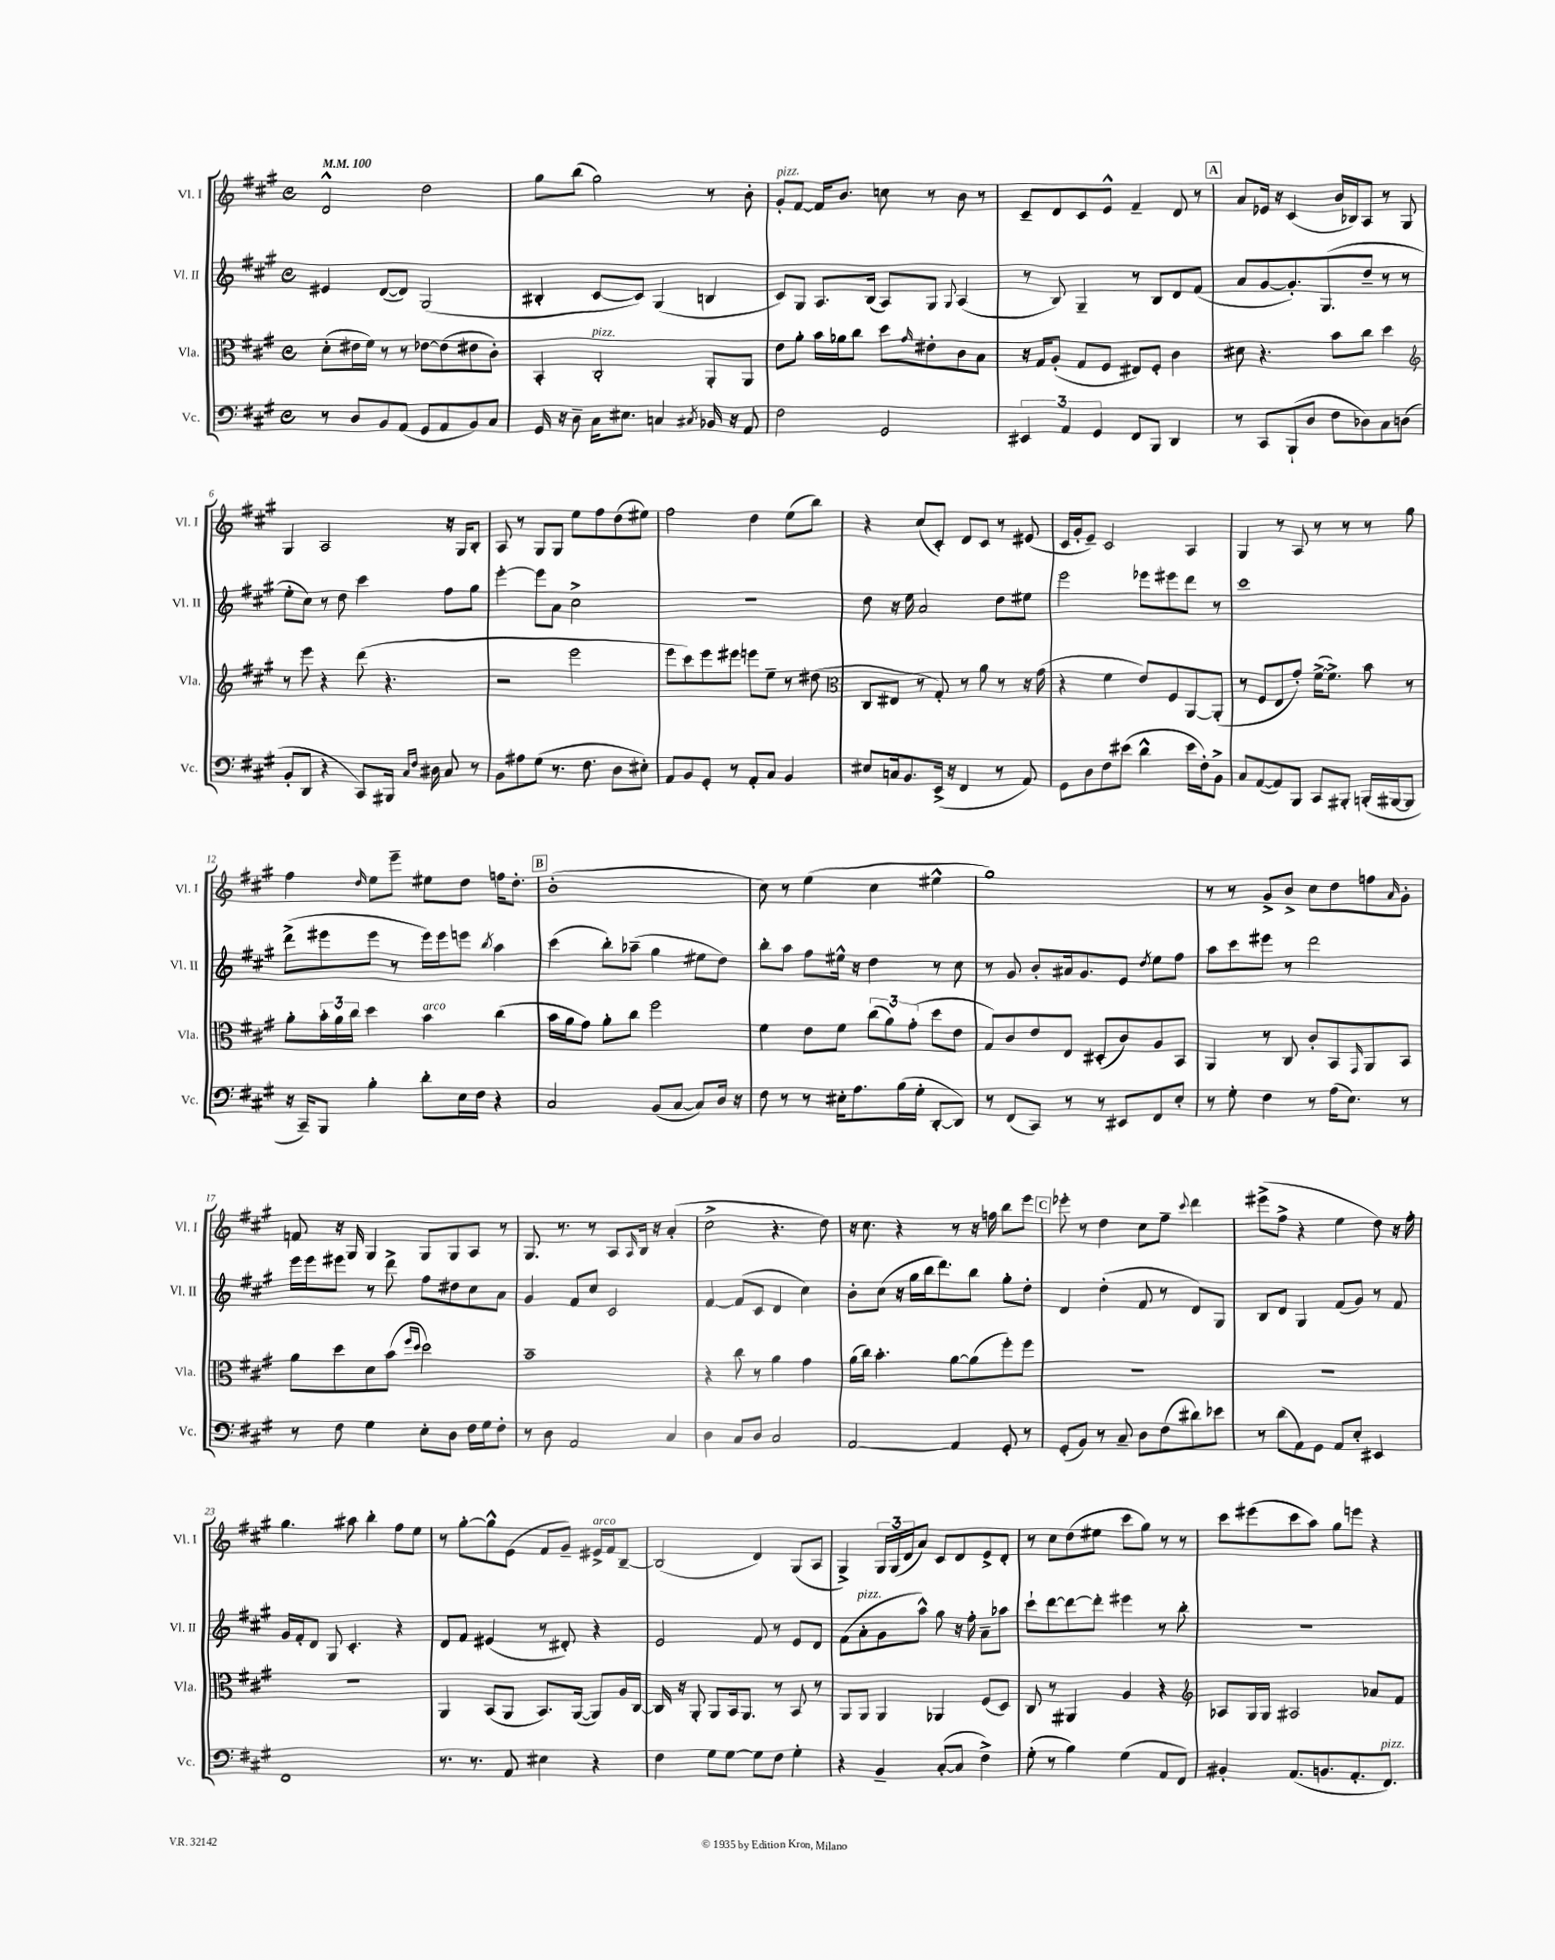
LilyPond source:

<<
\new StaffGroup <<
\new Staff = "s0" \with { instrumentName = "Vl. I" shortInstrumentName = "Vl. I" } {
    \clef treble \key a \major \defaultTimeSignature \time 4/4 \tempo 4 = 100
    d'2-^ d''2 |
    gis''8 b''8( gis''2) r8 b'8-. |
    gis'8-.^\markup { \italic "pizz." } fis'8~ fis'16 b'8. c''8 r8 b'8 r8 |
    cis'8-- d'8 cis'8 e'8-^ fis'4-- d'8 r8 |
    \mark \markup { \box "A" } a'8 ees'16 r16 cis'4( b'16 bes16) a8 r8 gis8 |
    gis4 a2 r16 gis16 b8-. |
    a8 r8 gis8 gis8 e''8 fis''8 d''8( eis''8) |
    fis''2 d''4 e''8( b''8) |
    r4 cis''8( cis'8-.) d'8 cis'8 r8 eis'8( |
    cis'16 gis'16-. e'8--) cis'2 a4 |
    gis4 r8 a8 r8 r8 r8 gis''8 |
    fis''4 \grace { d''16 } e''8 e'''8-- eis''8 d''8 f''16 d''8.-. |
    \mark \markup { \box "B" } b'1-.( |
    cis''8) r8 e''4( cis''4 eis''4-^ |
    gis''1) |
    r8 r8 gis'8-> b'8-> cis''8 d''8 f''8 \grace { a'16 } gis'8-. |
    f'8 r16 gis16 gis4 gis8 gis8 a8 r8 |
    gis8. r8. r8 a8 \grace { a16 } b16 r16 a'4-.( |
    cis''2-> r4. d''8) |
    r16 cis''8. r4 r8 r16 f''16 b''8 e'''8 |
    \mark \markup { \box "C" } ees'''8-. r8 d''4 cis''8 fis''8-- \appoggiatura { cis'''8 } d'''4 |
    eis'''8->( fis''8-> r4 e''4 d''8) r16 fis''16-. |
    gis''4. ais''8 b''4-. fis''8 e''8 |
    r8 gis''8~-. gis''8-^ e'8( fis'8 gis'8--) eis'16->^\markup { \italic "arco" } fis'16 b8~-- |
    b2( d'4) gis8( a8 |
    gis4->) \tuplet 3/2 { gis16 gis16( d'16 } a'8) cis'8 d'8 e'8-> d'8-. |
    r8 cis''8 d''8( eis''8 cis'''8 gis''8) r8 r8 |
    cis'''8 eis'''8( cis'''8 a''8) gis''8 e'''8 r4 \bar "|." |
}
\new Staff = "s1" \with { instrumentName = "Vl. II" shortInstrumentName = "Vl. II" } {
    \clef treble \key a \major \defaultTimeSignature \time 4/4
    eis'4 d'8~( d'8) gis2( |
    bis4-. cis'8~ cis'8) gis4( b4 |
    cis'8) gis8 a8. b16( a8) gis8 \appoggiatura { gis8 } a4( |
    r8 b8) gis4-- r8 b8 d'8 fis'8( |
    \mark \markup { \box "A" } a'8 gis'8~ gis'8.-.) gis8.( d''8-- r8 r8 |
    e''8-. cis''8) r8 d''8 cis'''4 fis''8 gis''8 |
    e'''4~-. e'''8 a'8 cis''2-> |
    R1 |
    d''8 r16 e''16 a'2 d''8 eis''8 |
    e'''2 ees'''8 eis'''8 d'''8 r8 |
    cis'''1 |
    d'''8->( eis'''8 eis'''8 r8 eis'''16) eis'''16 e'''8 \acciaccatura { b''8 } a''4 |
    \mark \markup { \box "B" } cis'''4( b''8-.) aes''8--( gis''4 eis''8 d''8) |
    b''8-. a''8 fis''8 eis''16-^ r16 d''4 r8 cis''8 |
    r8 gis'8 b'8-. ais'16 gis'8. e'8 \acciaccatura { d''8 } e''8 fis''8 |
    a''8 cis'''8 eis'''8 r8 d'''2 |
    e'''16 e'''16 eis'''8 r8 d'''8-> fis''8 dis''8 cis''8 a'8 |
    gis'4 fis'8 cis''8 cis'2 |
    fis'4~ fis'8( cis'8 d'4 cis''4) |
    b'8-. cis''8( r16 gis''16 b''16 d'''8.) b''8 gis''8-. d''8-. |
    \mark \markup { \box "C" } d'4 d''4-.( fis'8 r8 d'8) gis8 |
    b8 d'8 gis4 fis'8( gis'8) r8 fis'8 |
    gis'16 fis'16-. d'8 gis8 cis'4.-. r4 |
    d'8 fis'8 eis'4( r8 dis'8-.) r4 |
    e'2 fis'8 r8 e'8 d'8 |
    fis'8( a'8-.^\markup { \italic "pizz." } gis'8 a''8-^) gis''8 r16 fis''16-. a'8-- aes''8 |
    cis'''8-! d'''8~ d'''8~ d'''8-. eis'''4 r8 b''8-. |
    R1 \bar "|." |
}
\new Staff = "s2" \with { instrumentName = "Vla." shortInstrumentName = "Vla." } {
    \clef alto \key a \major \defaultTimeSignature \time 4/4
    d'8-.( eis'16 fis'16) r8 r8 ees'8~ ees'8( eis'8 cis'8-.) |
    b,4-. cis2-.^\markup { \italic "pizz." } a,8-. a,8 |
    e'8 a'8-. b'16 aes'16 cis''8 d''8 \grace { gis'16 } eis'8-. cis'8 b8 |
    r16 gis16 a8-.( gis8 fis8 eis8) fis8-. cis'4 |
    \mark \markup { \box "A" } dis'8 r4. b'8 cis''8 d''4 |
    \clef treble r8 e'''8 r4 d'''8( r4. |
    r2 e'''2 |
    e'''8 cis'''8) e'''8 eis'''8 e'''8 e''8-- r8 dis''8( |
    \clef alto cis8 eis8 r8 gis8-.) r8 a'8 r8 r16 gis'16( |
    r4 fis'4 e'8) fis8 a,8~ a,8-.( |
    r8 fis8 e8 gis'8-.) fis'16~->( fis'8.->) b'8 r8 |
    a'8-. \tuplet 3/2 { b'16-. a'16 cis''16 } d''4 b'4^\markup { \italic "arco" } cis''4( |
    \mark \markup { \box "B" } b'16 a'16 gis'8) a'8-. cis''8 fis''2 |
    fis'4 e'8 fis'8 \tuplet 3/2 { cis''8( a'8) gis'8-.( } d''8 e'8 |
    gis8) cis'8 e'8 e8 dis8-.( cis'8) a8 b,8 |
    a,4 r8 cis8 cis'8-. b,8 \grace { gis,16 } a,8 b,8 |
    a'8 d''8 d'8 b'8( \grace { fis''16 d''16 } d''2) |
    b'1-- |
    r4 cis''8 r8 a'4 gis'4 |
    a'16( cis''16) b'4.-. a'8~ a'8( fis''8-.) fis''8 |
    \mark \markup { \box "C" } R1 |
    R1 |
    R1 |
    a,4 b,8( a,8 b,8.) a,16~( a,8) a16 cis16~ |
    cis16 r16 a,8-. a,8 b,16 a,8. r8 b,8 r8 |
    a,8 a,8 a,4 aes,4 fis8( d8) |
    cis8 r8 ais,4 a4 r4 |
    \clef treble aes8 gis16 gis16 ais2 aes'8 fis'8 \bar "|." |
}
\new Staff = "s3" \with { instrumentName = "Vc." shortInstrumentName = "Vc." } {
    \clef bass \key a \major \defaultTimeSignature \time 4/4
    r8 d8 b,8 a,8( gis,8 a,8 b,8) cis8 |
    gis,16 r16 d8-- cis16 eis8. c4 \acciaccatura { cis8 } bes,16 r16 a,8 |
    fis2 gis,2 |
    \tuplet 3/2 { eis,4 a,4 gis,4 } fis,8 b,,8 d,4 |
    \mark \markup { \box "A" } r8 cis,8 b,,8-!( d8 fis8 des8) cis8 d8( |
    b,8-. d,8 r4 cis,8) bis,,16 \grace { cis16 fis16 } dis16 cis8 r8 |
    b,8 ais8 gis8( r8. fis8. d8 eis8-.) |
    a,8 b,8 gis,8-. r8 a,8-. cis8 b,4 |
    eis8 c16 b,8. e,16->( r16 fis,4 r8 a,8) |
    gis,8 d8 fis8 eis'8( d'4-^ eis'16 fis16-.) b,8-> |
    cis8 a,8~( a,8) b,,8 cis,8 bis,,8-. b,,16-.( bis,,16~ bis,,8 |
    r16 cis,16--) b,,8 b4-. d'8-. e16 fis16 r4 |
    \mark \markup { \box "B" } cis2 b,8( cis8~ cis8) d16 r16 |
    fis8 r8 r8 eis16-. a8. b16( gis16-. d,8~-. d,8) |
    r8 fis,8( cis,8) r8 r8 eis,8 fis,8 e8-. |
    r8 gis8-. fis4 r8 a16( e8.) r8 |
    r8 fis8 gis4 e8-. d8 fis16 gis16 fis8-. |
    r8 d8 a,2 cis4 |
    d4 cis8 d8 cis2 |
    a,2~ a,4 gis,8-. r8 |
    \mark \markup { \box "C" } gis,8-.( b,8) r8 cis8-- d8 fis8( dis'8) ees'8 |
    r8 d'8( a,8) gis,8 a,8 e8-. eis,4 |
    fis,1 |
    r8. r8. a,8 eis4 r4 |
    fis4 gis8 gis8~ gis8 fis8 gis4-. |
    r4 b,4-- cis8~-.( cis8 fis4->) |
    gis8-.( r8 b4) gis4( a,8 fis,8) |
    bis,4-. a,8.( b,8. a,8.-. fis,8.^\markup { \italic "pizz." }) \bar "|." |
}
>>
>>
